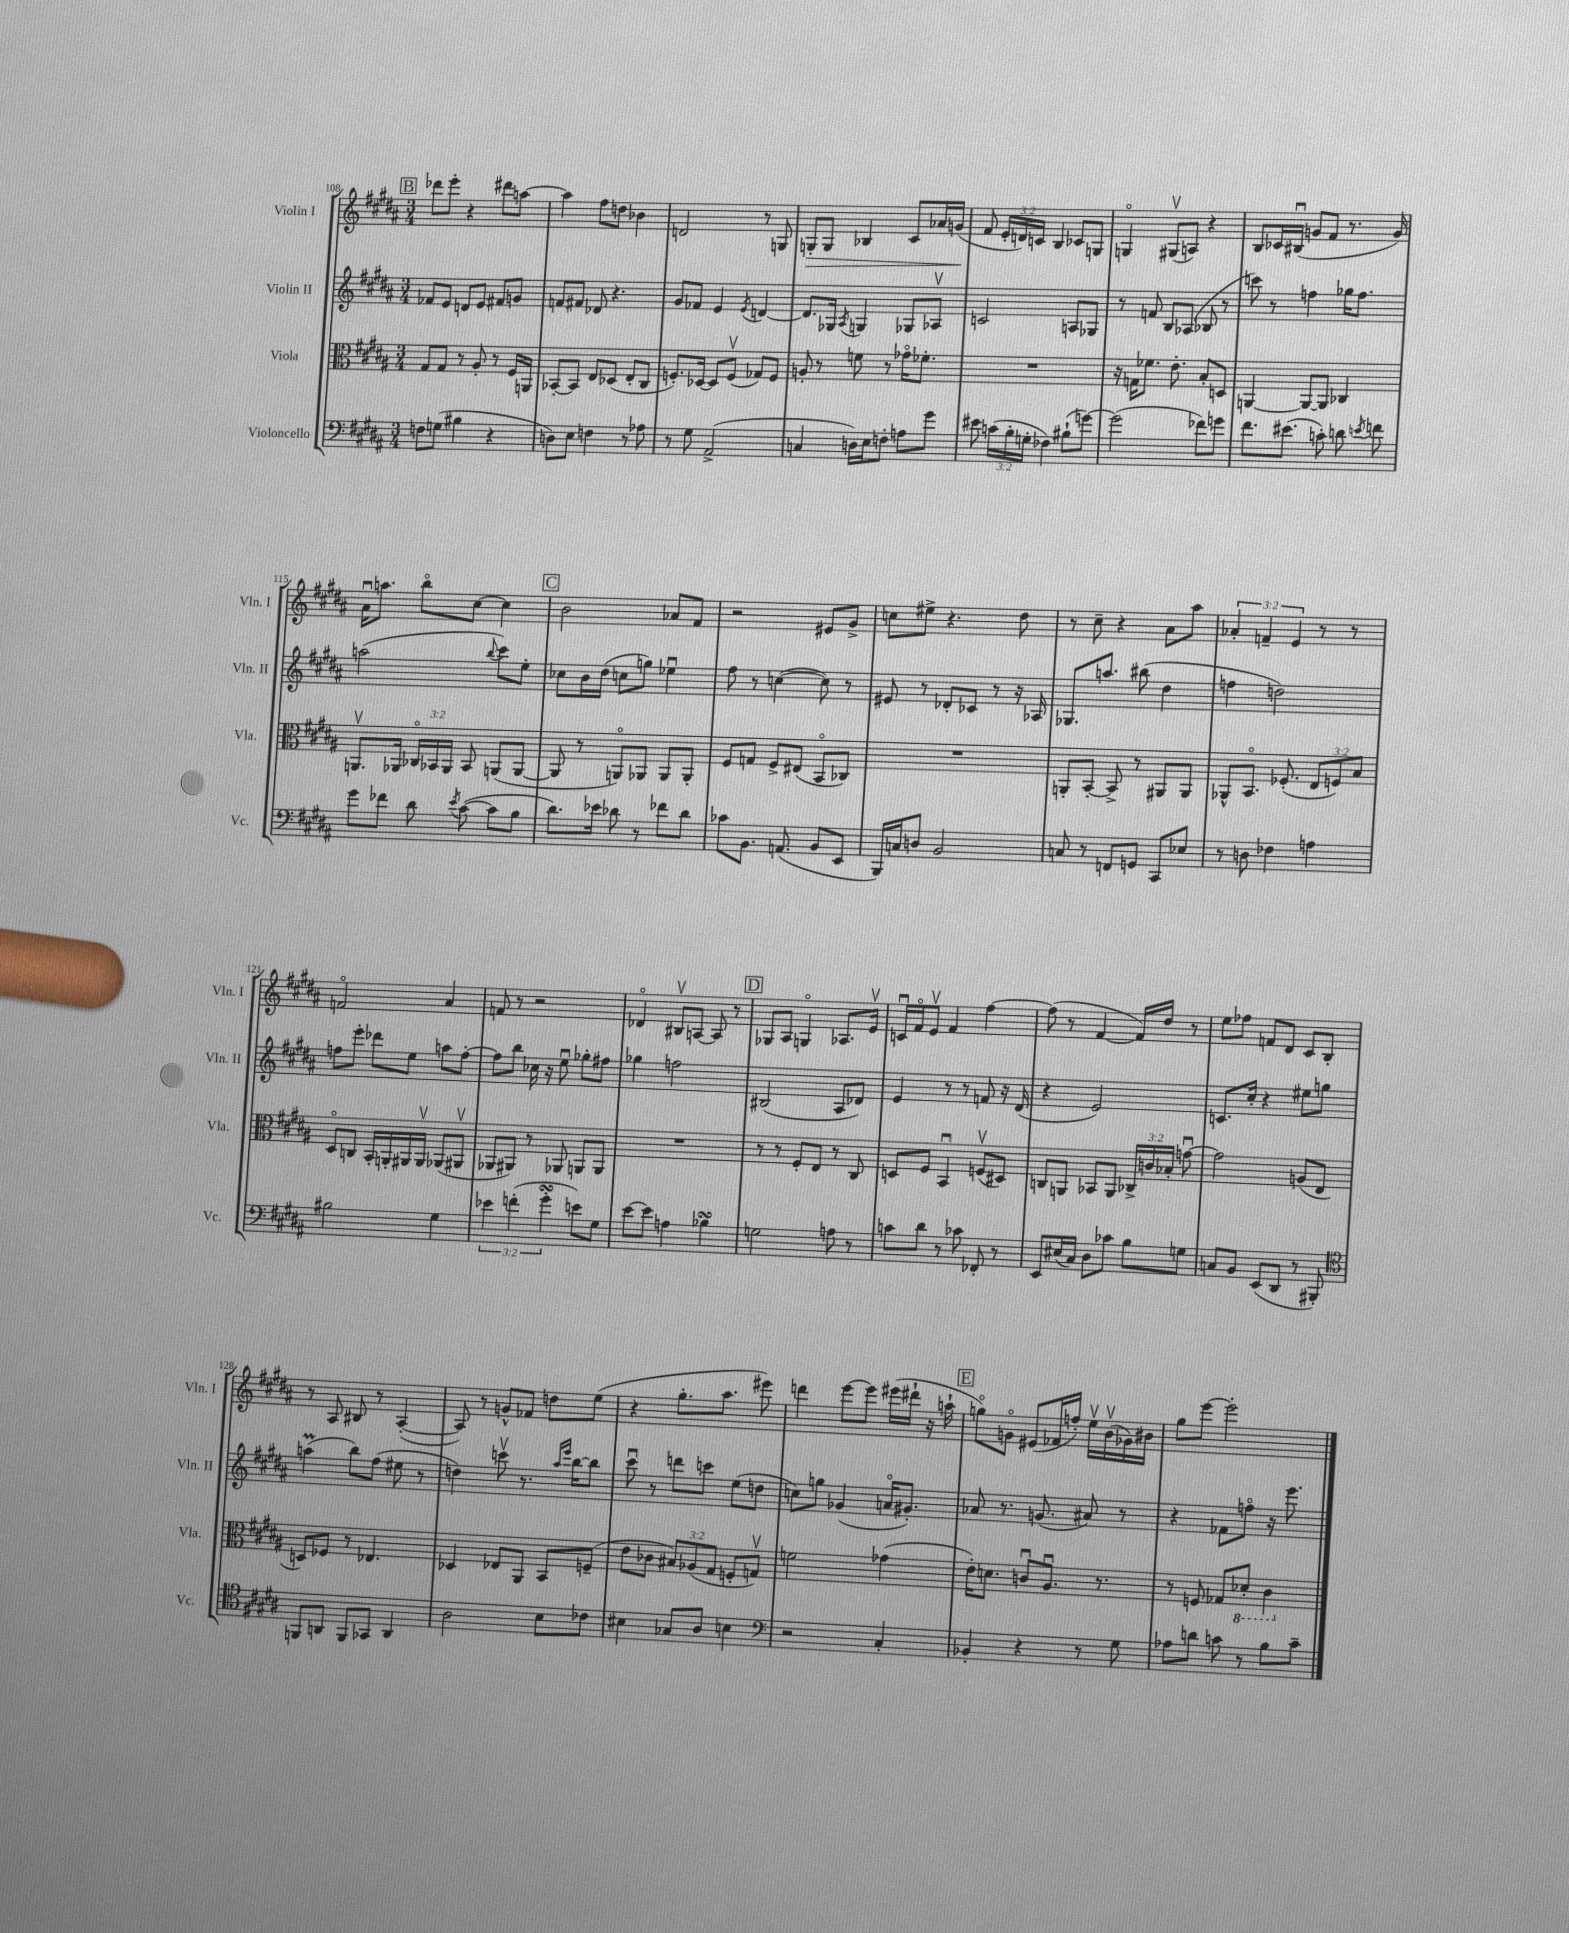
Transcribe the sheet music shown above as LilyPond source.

<<
\new StaffGroup <<
\new Staff = "s0" \with { instrumentName = "Violin I" shortInstrumentName = "Vln. I" } {
    \clef treble \key b \major \numericTimeSignature \time 3/4 \override Staff.TupletNumber.text = #tuplet-number::calc-fraction-text
    \autoBeamOff \mark \markup { \box "B" } des'''8[ e'''8]-. r4 dis'''8[ a''8]~ |
    a''4 fis''8[ d''8] bes'4 |
    d'2 r8 g8 |
    g8[-.\> g8] bes4 cis'8[ aes'16 g'16]\!( |
    fis'8 \tuplet 3/2 { e'16[-. d'16) c'16] } b4 ces'8[ g8] |
    g4\flageolet gis8[\upbow( a8]) r4 |
    b8[ ces'16 bis16]\downbow( g'8[ fis'8] r8. g'16) |
    ais'16[\downbow a''8.] b''8[\flageolet cis''8]~ cis''4 |
    \mark \markup { \box "C" } b'2 aes'8[ fis'8] |
    r2 eis'8[ gis'8]-> |
    c''8[ eis''8]-> r4. dis''8 |
    r8 cis''8-- r4 ais'8[ ais''8] |
    \tuplet 3/2 { aes'4-. f'4-- e'4 } r8 r8 |
    f'2\flageolet ais'4 |
    f'8 r8 r2 |
    des'4\flageolet bis8[\upbow a8]~ a8 r8 |
    \mark \markup { \box "D" } ges8[ ais8] g4\flageolet aes8.[ e'16]\upbow |
    c'16[\downbow fis'16\flageolet e'8]\upbow fis'4 fis''4~ |
    fis''8( r8 fis'4~ fis'16[) dis''16] r8 |
    e''8[ fes''8] f'8[ dis'8] cis'8[ b8]-. |
    r8 ais8 bis8 r8 ais4~-.( |
    ais8) r8 g'8[-^ fes'8] d''8[ e''8]( |
    r4 gis''8.[-. ais''8.] eis'''8) |
    d'''4 e'''8[~ e'''8] eis'''16[( dis'''16]-! r16 a''16-! |
    \mark \markup { \box "E" } g''8[\flageolet) g'8]\flageolet eis'8[( fes'16 f''16]-.) e''16[\upbow b'16\upbow( ges'16) bis'16] |
    gis''8[ e'''8]~ e'''2-. \bar "|." |
}
\new Staff = "s1" \with { instrumentName = "Violin II" shortInstrumentName = "Vln. II" } {
    \clef treble \key b \major \numericTimeSignature \time 3/4
    \autoBeamOff \mark \markup { \box "B" } fes'8[ e'8] d'8[ e'8] fis'8[ g'8] |
    f'8[ fis'8] des'8 r4. |
    gis'8[ fes'8] e'4 \acciaccatura { e'8 } d'4~ |
    d'8.[ ges16] \acciaccatura { ais8 } g4 ges8[ aes8]\upbow |
    c'2 a8[ ges8] |
    r8 f'8 b8[ aes8]( bes8 r8 |
    c'''8) r8 f''4 ges''16[ f''8.] |
    a''2( \appoggiatura { b''8 } cis'''8[) e''8]-. |
    \mark \markup { \box "C" } ces''8[ b'16 dis''16]( c''8[ g''8]) ees''4\downbow |
    fis''8 r8 c''4~( c''8) r8 |
    eis'8 r8 des'8[-. ces'8] r8 r16 aes16 |
    ges8.[ a''8.] bis''8( dis''4 |
    f''4 d''2) |
    f''8[ e'''8]-. des'''8[ e''8] a''8[ f''8]~-. |
    f''8[ b''8] ces''16 r16 e''8\downbow ges''8[-. fis''8] |
    ges''4 f''2 |
    \mark \markup { \box "D" } bis2( ais8[ des'8]) |
    e'4 r8 r8 f'8 r16 dis'16( |
    r4 e'2) |
    c'8.[ cis''16]-. r4 eis''8[ g''8] |
    a''4\prall( b''8[) fis''8]( eis''8 r8 |
    d''4) c'''8\upbow r8. \grace { ais''16[ e'''16] } b''16[~ b''8] |
    cis'''8\downbow r8 d'''8[ c'''8] e''8[( d''8] |
    c''8[) g''8] ges'4( a'16[\flageolet gis'8.]-.) |
    \mark \markup { \box "E" } aes'8 r8. g'8.( ais'8) r8 |
    r4 fes'8[ f''8]\flageolet r16 e'''8. \bar "|." |
}
\new Staff = "s2" \with { instrumentName = "Viola" shortInstrumentName = "Vla." } {
    \clef alto \key b \major \numericTimeSignature \time 3/4 \override Staff.TupletNumber.text = #tuplet-number::calc-fraction-text
    \autoBeamOff \mark \markup { \box "B" } gis8[ gis8] r8 ais8-. r8 fis16[ a,16] |
    bes,8[~-. bes,8] e8[ des8]( e8[-. cis8] |
    f8.[-.) des16]~ des8[ f8]\upbow( ges8[) f8] |
    a8-. r8 f'8 r8 ges'16[\flageolet fes'8.]-. |
    R2. |
    r16 g16[ fes'8.] e'8.-. b8[-. d8] |
    a,4~ a,8[~ a,8] ces4 |
    a,8.[\upbow aes,16] \tuplet 3/2 { ces16[\flageolet bes,16 aes,16] } bes,8 a,8[( a,8]~ |
    \mark \markup { \box "C" } a,8 r8 a,8[\flageolet) aes,8] aes,8[ aes,8]-. |
    fis8[ g8] fis8[-> eis8]( b,8[\flageolet ces8]) |
    R2. |
    a,8[-. b,8]~-. b,8-> r8 ais,8[ ais,8] |
    aes,8[-^ b,8.]\flageolet fes8.-.( \tuplet 3/2 { e8[ f8) b8] } |
    dis8[\flageolet c8] b,16[-. a,16-. ais,16 ais,16]\upbow aes,8[( ais,8]\upbow |
    aes,8[ ais,8]) r8 aes,8 a,8[ a,8] |
    R2. |
    \mark \markup { \box "D" } r8 r8 fis8[-. e8] r8 cis8 |
    d8[ fis8] b,4\downbow f8[\upbow( dis8]) |
    c8[ a,8] bes,8[ a,8] \tuplet 3/2 { ces16[-> c'16 bes16]-. } g'8~\downbow |
    g'2 a8[( e8] |
    d8[) fes8] r8 ees4. |
    des4 ees8[ ais,8] b,8[ f8]--( |
    e'8[ ces'8] \tuplet 3/2 { bis8[) aes8( gis8] } f8[-. g8]\upbow) |
    f'2 ges'4( |
    \mark \markup { \box "E" } e'16[-.) d'8.] c'8[\downbow ais8.]\downbow r8. |
    r8 f8 ges8[ \ottava #-1 des8]-. cis4 \ottava #0 \bar "|." |
}
\new Staff = "s3" \with { instrumentName = "Violoncello" shortInstrumentName = "Vc." } {
    \clef bass \key b \major \numericTimeSignature \time 3/4 \override Staff.TupletNumber.text = #tuplet-number::calc-fraction-text
    \autoBeamOff \mark \markup { \box "B" } f8[ g8]( bis4 r4 |
    d8[) e8] f4 r8 aes8 |
    r8 gis8 ais,2->( |
    c4 d16[) e16 f8]-. a8[ gis'8] |
    eis'8 \tuplet 3/2 { c'16[( b16-. g16]-. } fes4) bis8[-!( g'8]~) |
    g'2( fes'8[) g'8] |
    fis'8.[ eis'8.]( c'8-.) d'8 \acciaccatura { e'8 } f'8 |
    gis'8[ fes'8] dis'8 \acciaccatura { e'8 } cis'8~( cis'8[ b8] |
    \mark \markup { \box "C" } dis'8.[) ees'16] des'8 r8 fes'8[ des'8] |
    ces'8[ b,8.] a,8.( b,8[ e,8] |
    b,,16[) c16 d8] b,2 |
    c8 r8 f,8[ g,8] cis,8[ ees8] |
    r8 d8 fes4 a4 |
    bis2 gis4 |
    \tuplet 3/2 { ees'4 f'4-.( gis'4-.\turn } e'8[) gis8] |
    e'8[~ e'8] a4 bes4\turn |
    \mark \markup { \box "D" } g2 a8 r8 |
    c'8[ dis'8] r8 ces'8 fes,8-. r8 |
    e,8[ eis16( cis16]) dis8[ ces'8] b8[ g8] |
    c8[ b,8] e,8[( dis,8] r8 bis,,8-.) |
    \clef tenor f,8[ a,8] f,8[ ges,8] a,4 |
    ais2 b8[ ces'8] |
    bis4 ges8[ ais8] b4 |
    \clef bass r2 cis4-. |
    \mark \markup { \box "E" } bes,4-. r4 r8 gis8 |
    aes8[ d'8] c'8 r8 b8[ c'8]-- \bar "|." |
}
>>
>>
\layout { \context { \Score currentBarNumber = #108 } }
